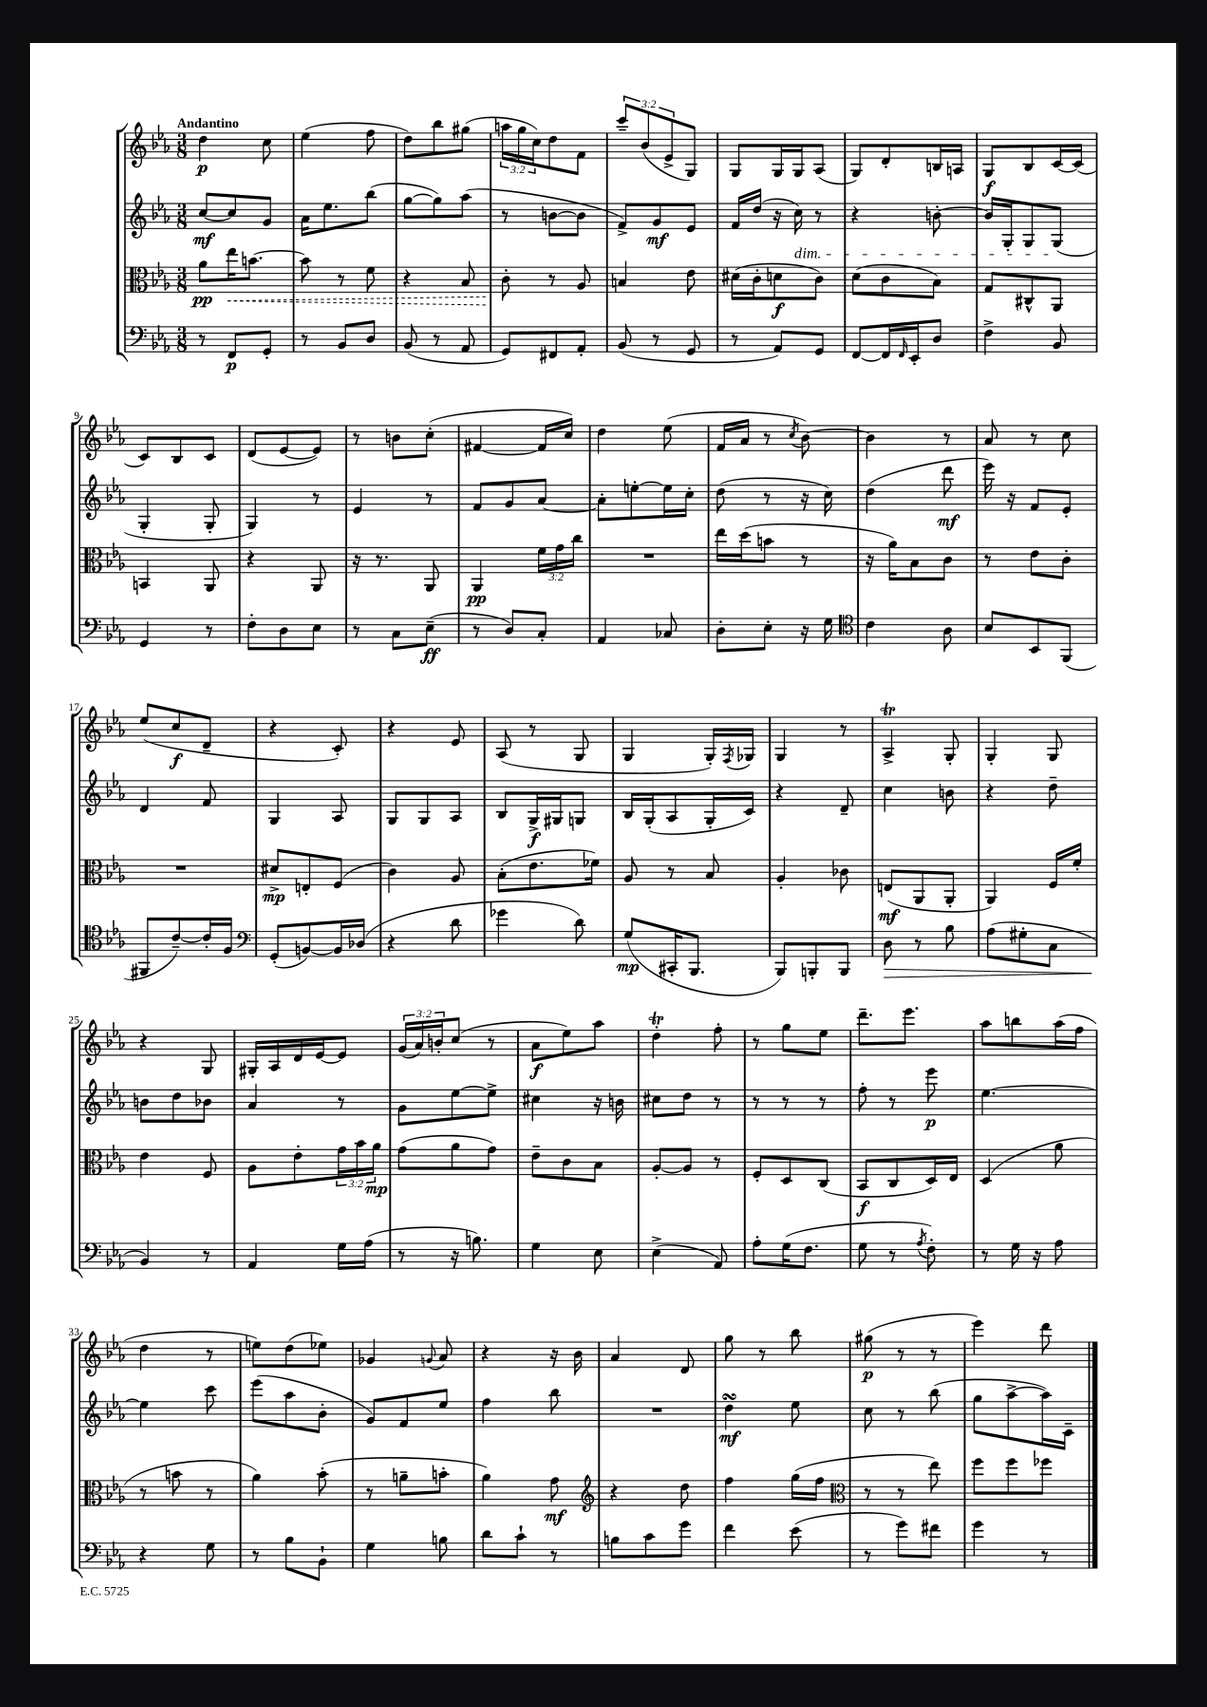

**kern	**kern	**kern	**kern
*staff4	*staff3	*staff2	*staff1
*clefF4	*clefC3	*clefG2	*clefG2
*k[b-e-a-]	*k[b-e-a-]	*k[b-e-a-]	*k[b-e-a-]
*M3/8	*M3/8	*M3/8	*M3/8
8r	8a-\L	[8cc/L	4dd\
8FF/L	16ee-\K	8cc/]	.
.	[8.b\J	.	.
8GG'/J	.	8g/J	8cc\
=	=	=	=
8r	8b\]	16a-\LK	(4ee-\
.	.	8.ee-\	.
8BB-/L	8r	.	.
8D/J	8f\	(8bb-\J	8ff\
=	=	=	=
(8BB-/	4r	[8gg\L	8dd\L)
8r	.	8gg\])	8bb-\
8AA-/	8B-/	(8aa-\J	(8gg#\J
=	=	=	=
8GG/L)	8c'\	8r	24aa\LL
.	.	.	24gg\
.	.	.	24cc\J)
8FF#/	8r	[8b\L	8dd\
8AA-'/J	8A-/	8b\]J	8f\J
=	=	=	=
(8BB-/	4B/	8f^/L)	12ccc~/L
.	.	.	(12b-/
8r	.	8g/	.
.	.	.	12e-^/
8GG/	8e-\	8e-/J	8G/J)
=	=	=	=
8r	(16d#\LL	16f/LL	8G/L
.	16c'\J	(16dd/JJ	.
8AA-/L)	8d\	16r	16G/L
.	.	16cc\)	16G/J
8GG/J	8c\J)	8r	(8A-/J
=	=	=	=
[8FF/L	(8d\L	4r	8G/L)
16FF/]L	8c\	.	8d'/
16qqFF/	.	.	.
16EE-'/J	.	.	.
8D/J	8B-\J)	[8b'\	16B/L
.	.	.	16A/JJ
=	=	=	=
4F^\	8G/L	16b/]LL	8G/L
.	.	16G'/J	.
.	8C#^^/	8G/	8B-/
8BB-/	8AA-/J	(8G/J	[16c/L
.	.	.	(16c/]JJ
=	=	=	=
4GG/	4BB/	4G'/	8c/L)
.	.	.	8B-/
8r	8AA-/	8G'/	8c/J
=	=	=	=
8F'\L	4r	4G/)	(8d/L
8D\	.	.	[8e-/
8E-\J	8AA-/	8r	8e-/]J)
=	=	=	=
8r	16r	4e-/	8r
.	8.r	.	.
8C\L	.	.	8b\L
(8E-~\J	8AA-/	8r	(8cc'\J
=	=	=	=
8r	4AA-/	8f/L	[4f#/
8D/L)	.	8g/	.
8C'/J	24f\LL	[8a-/J	16f#/]LL
.	24g\	.	.
.	.	.	16cc/JJ)
.	24cc\JJ	.	.
=	=	=	=
4AA-/	4.r	8a-'\]L	4dd\
.	.	[8ee'\	.
8C-/	.	16ee\]L	(8ee-\
.	.	16cc'\JJ	.
=	=	=	=
8D'\L	16ee-\LL	(8dd\	16f/LL
.	(16dd\J	.	16a-/JJ
8E-'\J	8b\J	8r	8r
.	.	.	8qcc/
16r	8r	16r	[8b-\)
16G\	.	16cc\)	.
=	=	=	=
*clefC4	*	*	*
4c\	16r	(4dd\	4b-\]
.	16a-\LK)	.	.
.	8B-\	.	.
8A-\	8c\J	8ddd\	8r
=	=	=	=
8B-/L	8r	16eee-\)	8a-/
.	.	16r	.
8BB-/	8e-\L	8f/L	8r
(8FF/J	8c'\J	8e-'/J	8cc\
=	=	=	=
8FF#/L	4.r	4d/	(8ee-/L
[8c~/)	.	.	8cc/
16c'/]L	.	8f/	8d~/J
16F/JJ	.	.	.
=	=	=	=
*clefF4	*	*	*
(8GG'/L	8d#^/L	4G/	4r
[8BB/)	8E'/	.	.
16BB/]L	(8F/J	8A-/	8c'/)
(16D-/JJ	.	.	.
=	=	=	=
4r	4c\)	8G/L	4r
.	.	8G/	.
8d\	8A-/	8A-/J	8e-/
=	=	=	=
4g-\	(8B-'\L	8B-/L	(8A-/
.	8.e-\	16G^/L	8r
.	.	16G#/J	.
8d\)	.	8G/J	8G/
.	16f-\Jk)	.	.
=	=	=	=
(8G/L	8A-/	16B-/LL	4G/
.	.	(16G'/J	.
16CC#'/K	8r	8A-/	.
8.BBB-/J	.	.	.
.	8B-/	16G'/L	16G'/LL)
.	.	.	8qF/
.	.	16c/JJ)	16G-/JJ
=	=	=	=
8BBB-/L)	4A-'/	4r	4G/
8BBB'/	.	.	.
8BBB/J	8c-\	8d~/	8r
=	=	=	=
8D\	(8E/L	4cc\	4A-^/
8r	8AA-/	.	.
8B-\	8AA-'/J	8b\	8G'/
=	=	=	=
(8A-\L	4AA-/)	4r	4G'/
8G#'\	.	.	.
8C\J	16F/LL	8dd~\	8G/
.	16f'/JJ	.	.
=	=	=	=
4BB-/)	4e-\	8b\L	4r
.	.	8dd\	.
8r	8F/	8b-\J	8G/
=	=	=	=
4AA-/	8A-\L	4a-/	16G#'/LL
.	.	.	16A-/
.	8e-'\	.	16d/
.	.	.	[16e-/J
16G\LL	24g\L	8r	8e-/]J
.	24b-\	.	.
(16A-\JJ	.	.	.
.	24a-\JJ	.	.
=	=	=	=
8r	(8g\L	8g\L	(24g/LL
.	.	.	24a-/)
.	.	.	24b'/J
16r	8a-\	[8ee-\	(8cc/J
8.B\)	.	.	.
.	8g\J)	8ee-^\]J	8r
=	=	=	=
4G\	8e-~\L	4cc#\	8a-\L
.	8c\	.	8ee-\)
8E-\	8B-\J	16r	8aa-\J
.	.	16b\	.
=	=	=	=
(4E-^\	[8A-'/L	8cc#\L	4dd'\
.	8A-/]J	8dd\J	.
8AA-/)	8r	8r	8ff'\
=	=	=	=
8A-'\L	8F'/L	8r	8r
(16G\K	8D/	8r	8gg\L
8.F\J	.	.	.
.	(8C/J	8r	8ee-\J
=	=	=	=
8G\	8BB-/L	8ff'\	8.ddd~\L
8r	8C/	8r	.
.	.	.	8.eee-\J
8qA-/	.	.	.
8F'\)	16D/L)	8eee-\	.
.	16E-/JJ	.	.
=	=	=	=
8r	(4D/	[4.ee-\	8aa-\L
16G\	.	.	8bb\
16r	.	.	.
8A-\	8a-\	.	(16aa-\L
.	.	.	16ff\JJ
=	=	=	=
4r	8r	4ee-\]	4dd\
.	8b\	.	.
8G\	8r	8ccc\	8r
=	=	=	=
8r	4a-\)	(8eee-\L	8ee\L)
8B-\L	.	8aa-\	(8dd\
8BB-`\J	(8b-'\	8b-'\J	8ee-\J)
=	=	=	=
4G\	8r	8g/L)	4g-/
.	8a~\L	8f/	.
.	.	.	8qqg/
8B\	8b'\J	8ee-/J	8a-/
=	=	=	=
8d\L	4a-\)	4ff\	4r
8c`\J	.	.	.
8r	8g\	8bb-\	16r
.	.	.	16b-\
=	=	=	=
*	*clefG2	*	*
8B\L	4r	4.r	4a-/
8c\	.	.	.
8g\J	8dd\	.	8d/
=	=	=	=
4f\	4ff\	4dd\	8gg\
.	.	.	8r
(8e-\	(16gg\LL	8ee-\	8bb-\
.	16ff\JJ	.	.
=	=	=	=
*	*clefC3	*	*
8r	8r	8cc\	(8gg#\
8g\L)	8r	8r	8r
8f#\J	8ee-\)	(8bb-\	8r
=	=	=	=
4g\	8ff\L	8gg\L	4eee-\)
.	8ff\	[8aa-^\	.
8r	8ff-\J	16aa-\]L)	8ddd\
.	.	16c~\JJ	.
==	==	==	==
*-	*-	*-	*-
